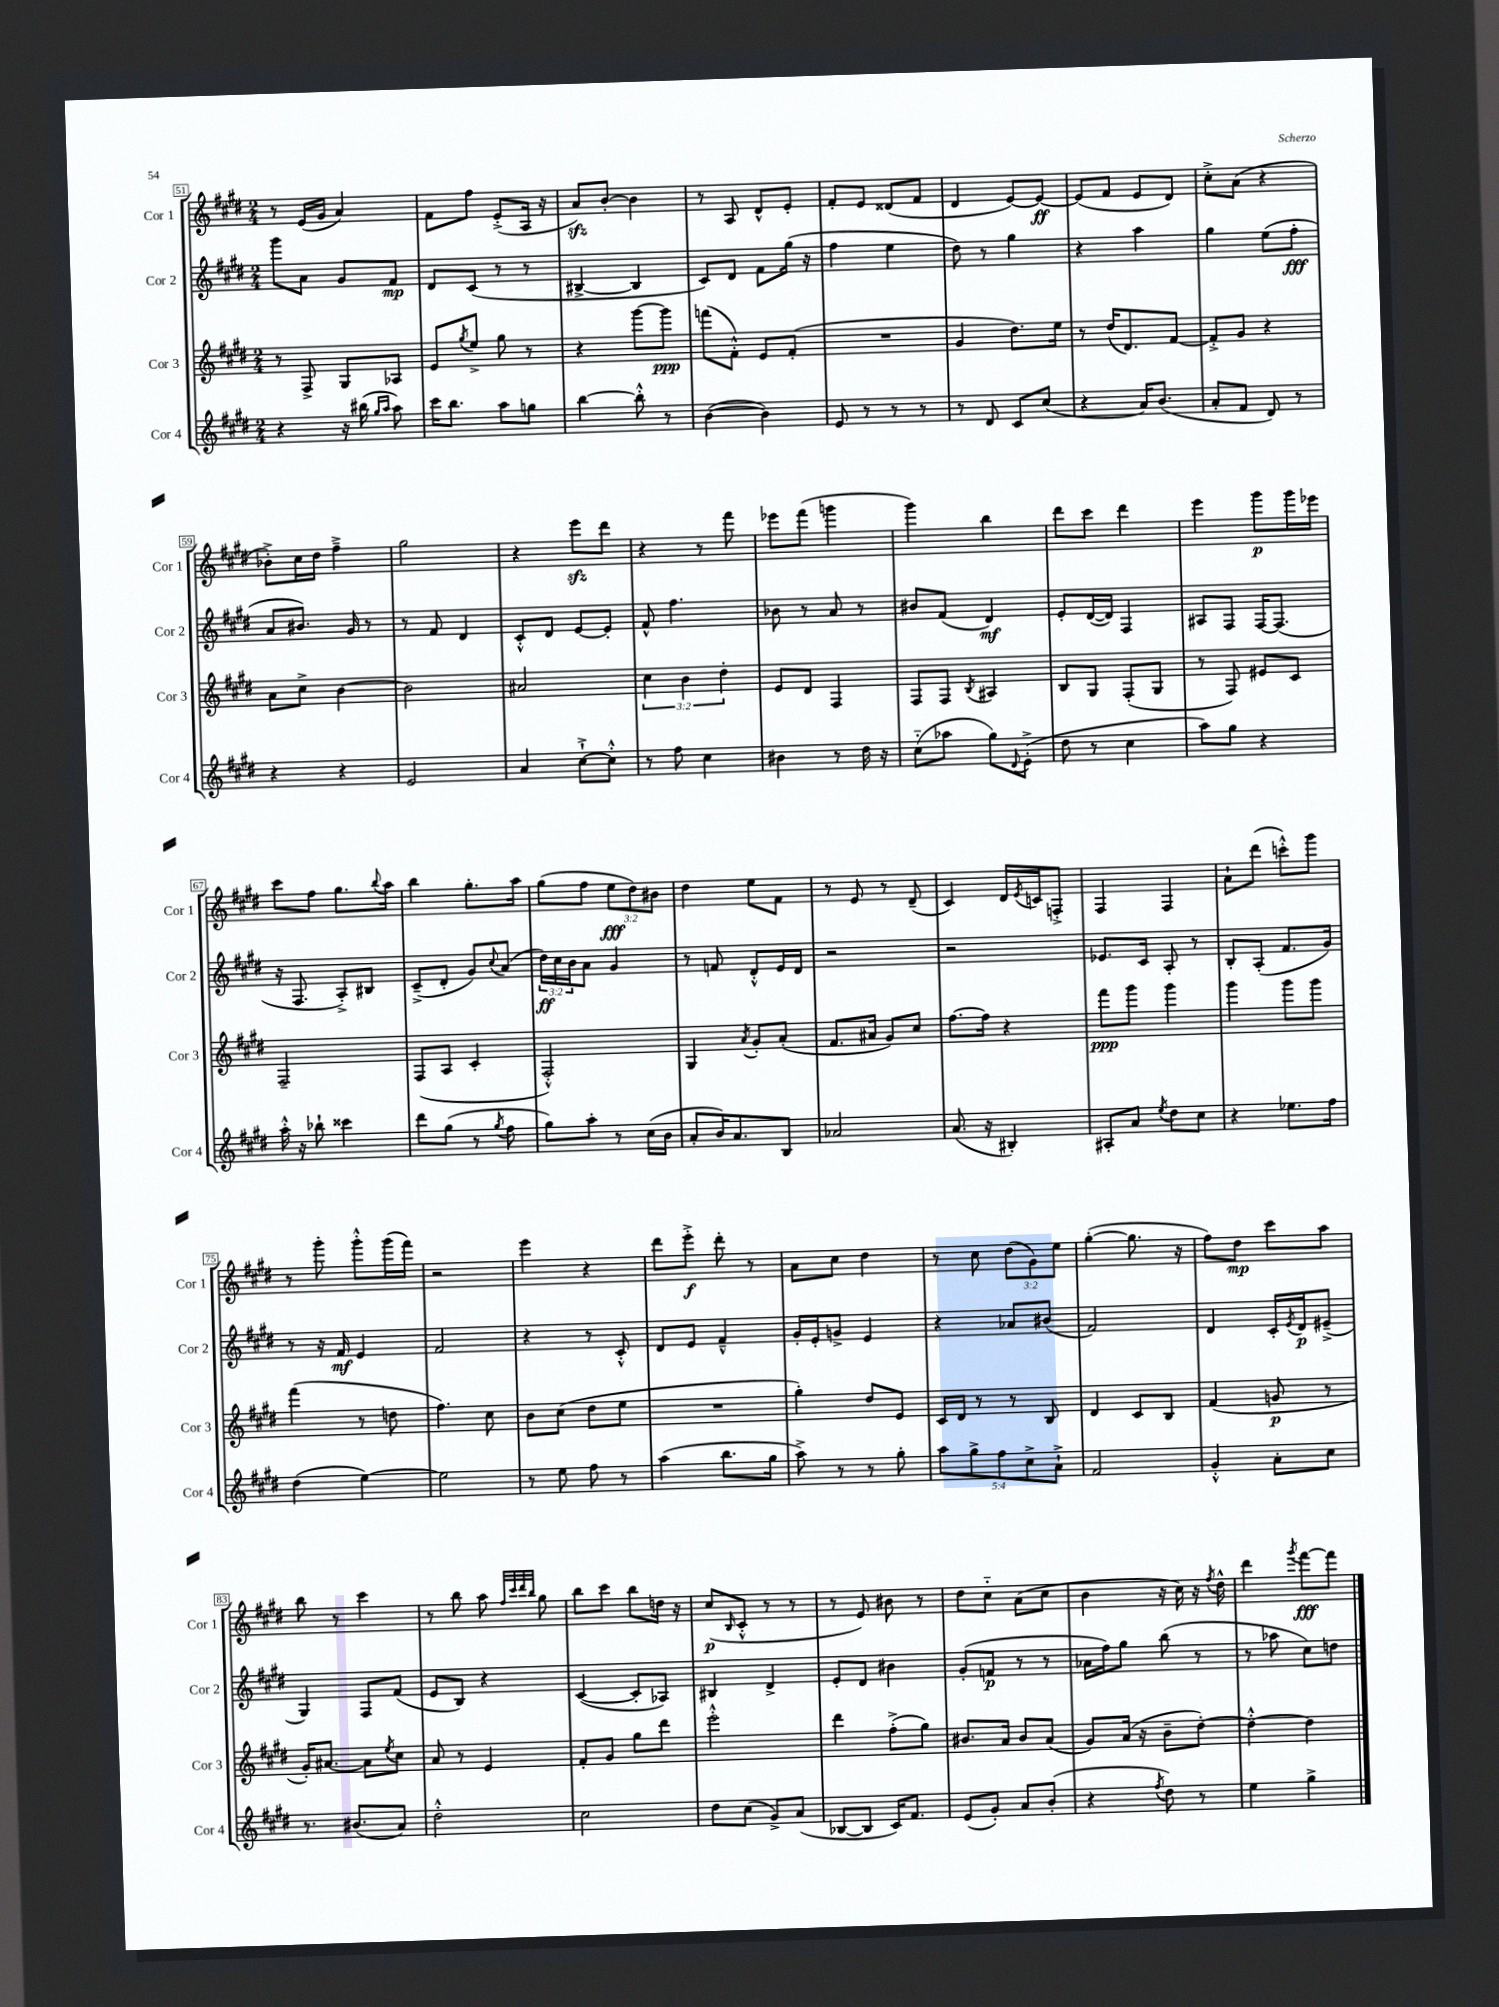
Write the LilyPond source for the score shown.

<<
\new StaffGroup <<
\new Staff = "s0" \with { instrumentName = "Cor 1" shortInstrumentName = "Cor 1" } {
    \clef treble \key e \major \numericTimeSignature \time 2/4 \override Staff.TupletNumber.text = #tuplet-number::calc-fraction-text
    r8 e'16( gis'16 a'4) |
    fis'8 fis''8 e'8-.->( a16 r16 |
    a'8\sfz) b'8~-. b'4 |
    r8 a8 dis'8-^ e'8-. |
    fis'8-. e'8 disis'8( fis'8 |
    dis'4 e'8~) e'8~\ff |
    e'8( fis'8 e'8 dis'8) |
    cis''8-.-> a'8( r4 |
    bes'8-.->) cis''16 dis''16 fis''4---> |
    gis''2 |
    r4 e'''8\sfz dis'''8 |
    r4 r8 fis'''8 |
    ees'''8 fis'''8( g'''4 |
    gis'''4) b''4 |
    dis'''8 cis'''8 dis'''4 |
    e'''4 gis'''8\p gis'''16 ees'''16 |
    cis'''8 fis''8 gis''8. \appoggiatura { b''8 } a''16 |
    b''4 gis''8.-. a''16 |
    gis''8( fis''8 \tuplet 3/2 { e''8\fff dis''8) bis'8 } |
    dis''4 e''8 fis'8 |
    r8 e'8 r8 dis'8--( |
    cis'4) dis'16 \acciaccatura { e'8 } c'16 f8-.-> |
    fis4 fis4 |
    a'8-! dis'''8( c'''8-.-^) gis'''8 |
    r8 gis'''8-. gis'''8-.-^ gis'''16( fis'''16) |
    r2 |
    e'''4 r4 |
    dis'''8 e'''8-.->\f dis'''8-. r8 |
    a'8 cis''8 dis''4 |
    r8 cis''8 \tuplet 3/2 { dis''8( gis'8) e''8 } |
    gis''4~-.( gis''8. r16 |
    fis''8) dis''8\mp cis'''8 a''8 |
    b''8 r8 cis'''4 |
    r8 b''8 a''8 \grace { fis''32 cis'''32 dis'''32 b''32 } gis''8 |
    b''8 cis'''8 b''8 d''16 r16 |
    cis''8\p( \grace { b16 } cis'8-.-^ r8 r8 |
    r8 e'8) bis'8 r8 |
    dis''8 cis''8-_ a'8( cis''8 |
    b'4 r16 cis''16) r16 \acciaccatura { fis''8 } dis''16-^ |
    dis'''4 \acciaccatura { gis'''8 } fis'''8~\fff fis'''8 \bar "|." |
}
\new Staff = "s1" \with { instrumentName = "Cor 2" shortInstrumentName = "Cor 2" } {
    \clef treble \key e \major \numericTimeSignature \time 2/4 \override Staff.TupletNumber.text = #tuplet-number::calc-fraction-text
    gis'''8 a'8 gis'8 fis'8\mp |
    dis'8 cis'8( r8 r8 |
    bis4~-> bis4 |
    cis'8) dis'8 fis'8 gis''16( r16 |
    fis''4 e''4 |
    dis''8) r8 gis''4 |
    r4 a''4 |
    gis''4 e''8( fis''8-.\fff |
    a'8 bis'8.) gis'16 r8 |
    r8 fis'8 dis'4 |
    cis'8-.-^ dis'8 e'8~ e'8-. |
    fis'8-^ fis''4. |
    bes'8 r8 a'8 r8 |
    bis'8 fis'8( dis'4\mf) |
    e'8-. dis'16~( dis'16) fis4 |
    ais8 fis8 fis16~ fis8.( |
    r16 fis8. a8-.->) bis8 |
    cis'8--->( dis'8-. gis'8) \appoggiatura { cis''8 } a'8( |
    \tuplet 3/2 { dis''16\ff) cis''16 b'16 } a'8 gis'4 |
    r8 f'8 dis'8-.-^ e'16 dis'16 |
    r2 |
    r2 |
    ees'8. cis'16 a8-. r8 |
    b8-. a8-.( fis'8. gis'16) |
    r8 r16 fis'16\mf e'4 |
    fis'2 |
    r4 r8 cis'8-.-^ |
    dis'8 e'8 fis'4---^ |
    gis'16-. e'16-. g'8-> e'4 |
    r4 aes'8 bis'8( |
    fis'2) |
    dis'4 cis'16-. \acciaccatura { e'8 } dis'16\p eis'8--->( |
    gis4) fis8 fis'8( |
    e'8 b8) r4 |
    cis'4~( cis'8-. aes8) |
    bis4 dis'4-> |
    e'8-. dis'8 bis'4 |
    gis'8-.( f'8\p r8 r8 |
    aes'16 fis''16) gis''8 b''8( r8 |
    r8 aes''8 cis''8) d''8 \bar "|." |
}
\new Staff = "s2" \with { instrumentName = "Cor 3" shortInstrumentName = "Cor 3" } {
    \clef treble \key e \major \numericTimeSignature \time 2/4 \override Staff.TupletNumber.text = #tuplet-number::calc-fraction-text
    r8 fis8-> gis8 aes8 |
    e'8 \acciaccatura { gis''8 } e''8-> gis''8 r8 |
    r4 gis'''8~ gis'''8\ppp |
    f'''8( fis'8-.-^) e'8 fis'8-.( |
    R2 |
    gis'4 dis''8.) e''16 |
    r8 dis''16( dis'8.) fis'8~ |
    fis'8-.-> gis'8 r4 |
    a'8 cis''8-> b'4~ |
    b'2 |
    ais'2 |
    \tuplet 3/2 { cis''4 b'4 dis''4-. } |
    e'8 dis'8 fis4 |
    fis8 fis8 \acciaccatura { b8 } ais4 |
    b8 gis8 fis8-.( gis8 |
    r8 fis8) eis'8 cis'8 |
    fis2-- |
    fis8( a8 cis'4-. |
    fis2-.-^) |
    gis4 \acciaccatura { a'8 } gis'8-. a'8-.( |
    fis'8. ais'16 gis'8) cis''8 |
    fis''8.~ fis''16 r4 |
    fis'''8\ppp gis'''8 gis'''4 |
    gis'''4 gis'''8 gis'''8 |
    fis'''4( r8 d''8 |
    fis''4.) cis''8 |
    b'8 cis''8( dis''8 e''8 |
    R2 |
    gis''4-.) dis''8 e'8 |
    cis'16 dis'16 r8 r8 b8 |
    dis'4 cis'8 b8 |
    fis'4( g'8\p r8 |
    gis'16-.) ais'8.~ ais'8 \acciaccatura { e''8 } cis''8 |
    a'8 r8 e'4 |
    fis'8-. gis'8 gis''8 dis'''8 |
    e'''2-.-^ |
    dis'''4 fis''8-.->( gis''8) |
    bis'8. a'16 bis'8 a'8( |
    gis'8) a'16( r16 b'8-- dis''8~-.) |
    dis''4~-.-^ dis''4 \bar "|." |
}
\new Staff = "s3" \with { instrumentName = "Cor 4" shortInstrumentName = "Cor 4" } {
    \clef treble \key e \major \numericTimeSignature \time 2/4 \override Staff.TupletNumber.text = #tuplet-number::calc-fraction-text
    r4 r16 bis''16( \grace { gis''16 a''16 } a''8) |
    cis'''16 b''8. a''8 g''8 |
    b''4~ b''8-.-^ r8 |
    b'4~( b'4) |
    e'8 r8 r8 r8 |
    r8 dis'8 cis'8 cis''8( |
    r4 a'16) b'8.( |
    a'8-. fis'8 dis'8) r8 |
    r4 r4 |
    e'2 |
    a'4 cis''8~-!-> cis''8-.-^ |
    r8 fis''8 cis''4 |
    bis'4 r8 dis''16 r16 |
    cis''8-_( aes''8 gis''8) \appoggiatura { dis'8 } e'8-.->( |
    dis''8 r8 cis''4 |
    a''8) gis''8 r4 |
    a''16-.-^ r16 bes''8-! cisis'''4 |
    dis'''8 gis''8( r8 \acciaccatura { gis''8 } fis''8 |
    gis''8) a''8-. r8 cis''16( b'16 |
    a'8-. b'16) a'8. b8 |
    aes'2 |
    a'8.( r16 bis4-.) |
    ais8-. a'8 \acciaccatura { e''8 } dis''8 cis''8 |
    r4 ees''8. fis''16 |
    dis''4( e''4~) |
    e''2 |
    r8 e''8 fis''8 r8 |
    a''4( b''8. gis''16 |
    a''8->) r8 r8 gis''8-. |
    \tuplet 5/4 { a''8 gis''8-> fis''8 cis''8-> a'8-!-> } |
    fis'2 |
    gis'4-.-^ a'8-. cis''8 |
    r8. bis'8.( a'8) |
    dis''2-.-^ |
    cis''2 |
    dis''8 cis''8( gis'8->) a'8( |
    bes8~ bes8 cis'16) fis'8. |
    e'8( gis'8-.) a'8 b'8-.( |
    r4 \acciaccatura { fis''8 } dis''8) r8 |
    e''4 gis''4-> \bar "|." |
}
>>
>>
\layout { \context { \Score currentBarNumber = #51 \override BarNumber.stencil = #(make-stencil-boxer 0.1 0.3 ly:text-interface::print) } }
